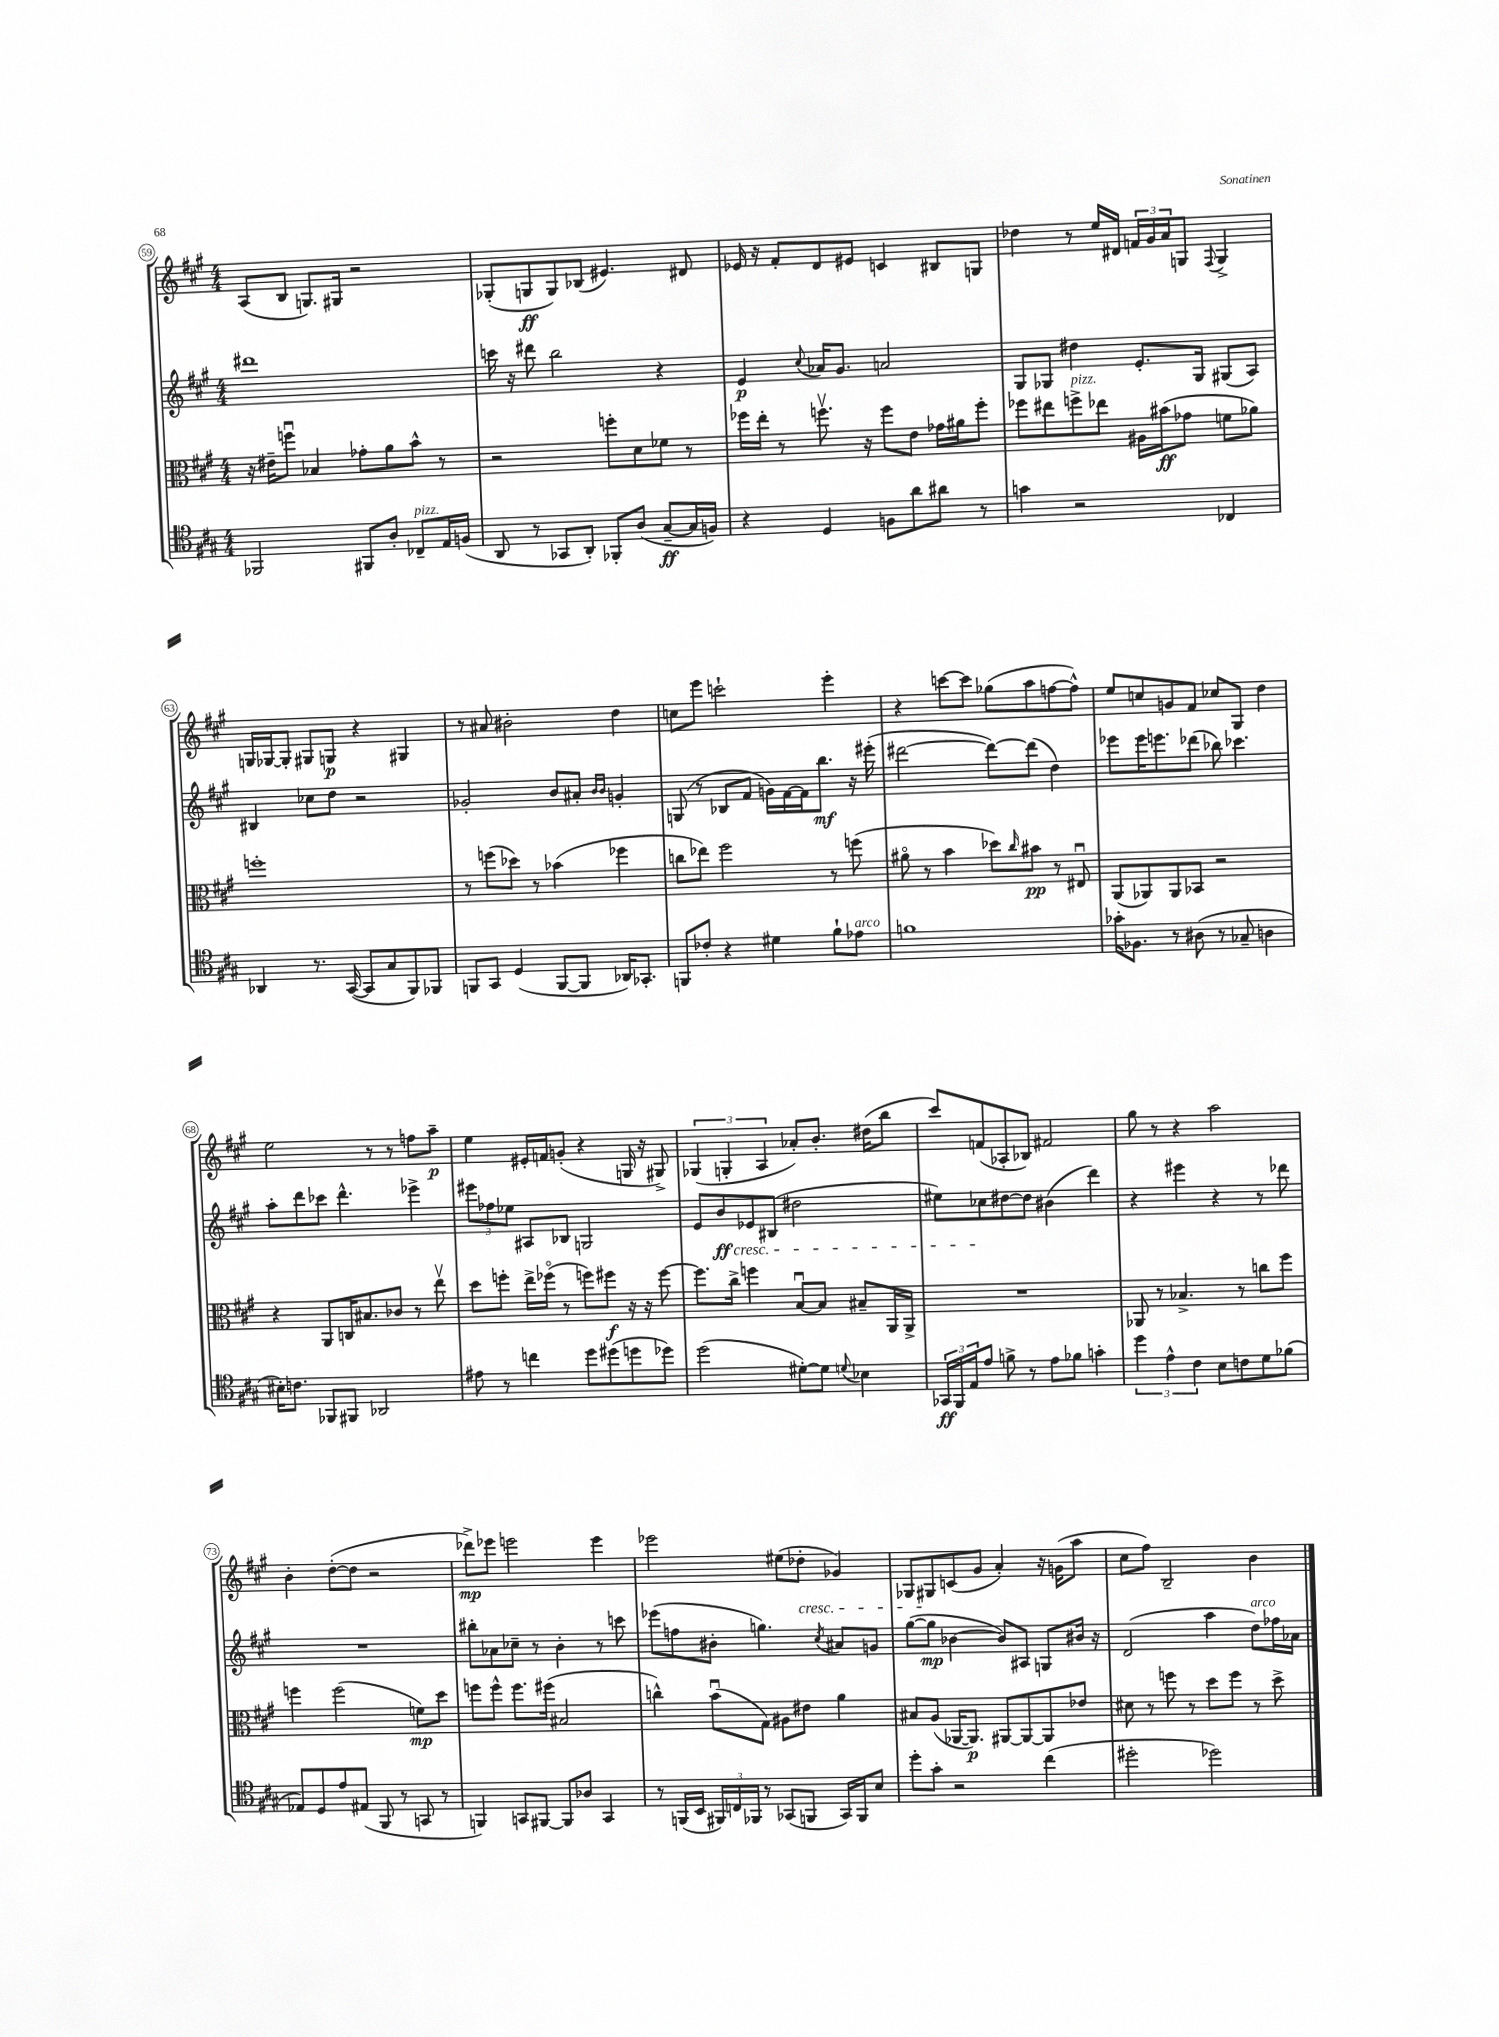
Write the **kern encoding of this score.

**kern	**kern	**kern	**kern
*staff4	*staff3	*staff2	*staff1
*clefC4	*clefC3	*clefG2	*clefG2
*k[f#c#g#]	*k[f#c#g#]	*k[f#c#g#]	*k[f#c#g#]
*M4/4	*M4/4	*M4/4	*M4/4
2FF-	16r	1ddd#	(8A
.	16e#~	.	.
.	8ffu	.	8B
.	4B-	.	8.G)
.	.	.	16G#
8FF#	8g-'	.	2r
8A'	8a	.	.
8C-~	8b^^	.	.
16E	8r	.	.
(16F	.	.	.
=	=	=	=
8AA	2r	16ccc	(8G-'
.	.	16r	.
8r	.	8ddd#	8G
8GG-	.	2bb	8G)
8AA')	.	.	(8B-
8FF-'	8ff'	.	4.e#)
(8A	8d	.	.
[8G#~	8f-	4r	.
16G#]	8r	.	8d#
16F)	.	.	.
=	=	=	=
4r	16ff-	4e	16e-
.	16ee'	.	16r
.	8r	.	8f#'
.	.	8qqcc#	.
4D	8.ffv	16a-	8d
.	.	8.g#	.
.	.	.	8e#
.	16r	.	.
8F	8ff	2a	4c
8a	8e	.	.
8a#	16g-	.	8B#
.	16a#	.	.
8r	8ff'	.	8G
=	=	=	=
4g	8ff-	8G#	4dd-
.	8ee#	8G-	.
2r	8ff^	4dd#	8r
.	8ee-	.	16ee
.	.	.	16d#
.	16A#	8.e'	24f
.	.	.	24g#
.	(16b#	.	.
.	.	.	24a
.	8g-	.	8G
.	.	16G-	.
.	.	.	8qqF#
4C-	8f	(8G#	4G^
.	8a-)	8A)	.
=	=	=	=
4AA-	1ff'	4B#	16G
.	.	.	[16G-
.	.	.	8G-']
8.r	.	8cc-	8G#
.	.	8dd	8G
([16GG#	.	.	.
8GG#]	.	2r	4r
8G#	.	.	.
8FF#)	.	.	4G#
8FF-	.	.	.
=	=	=	=
8FF	8r	2g-'	8r
8GG#	(8ff	.	8a#
(4D	8dd-)	.	2b#'
.	8r	.	.
[8FF	(4b-	8b	.
8FF]	.	8a#'	.
.	.	16qqb	.
.	.	16qqb	.
16AA-)	4ff-	4g'	4dd
8.GG-'	.	.	.
=	=	=	=
8FF	8cc	(8G	8cc
8c-'	8ee-)	8r	8eee
4r	2ff#	8B-	2ccc`
.	.	8f#	.
4d#	.	16g)	.
.	.	[16f#	.
.	.	16f#]	.
.	.	8.bb	.
8f#`	8r	.	4eee'
8e-	(8ff	16r	.
.	.	(16eee#'	.
=	=	=	=
1f	8a#o	[2ddd#	4r
.	8r	.	.
.	4b	.	[8ccc
.	.	.	8ccc]
.	8dd-)	8ddd#_)	(8gg-
.	16qqcc#	.	.
.	8b#	(8ddd#]	8aa
.	8r	4dd)	[8ff
.	8E#u	.	8ff^^])
=	=	=	=
16g-'	(8AA	8eee-	8ee
8.F-	.	.	.
.	8AA-)	16eee-	8cc
.	.	8.eee	.
8r	8AA-	.	8g
(8A#	8BB-	(8ddd-	8f#
8r	2r	8bb-)	8cc-
8G-~	.	4.ccc-	8G#
4A	.	.	4dd
=	=	=	=
16B#')	4r	8aa'	2ee
8.c	.	.	.
.	.	8ddd	.
8FF-	8AA	8ccc-	.
8FF#	16C	4.ddd^^	.
.	8.B#	.	.
2AA-	.	.	8r
.	8c-	.	8r
.	8r	4eee-^	8ff
.	8eev	.	8aa~
=	=	=	=
8e#	8dd	12eee#	4ee
.	.	12ff-	.
8r	8ff'	.	.
.	.	12ee-	.
4cc	16ee^	8A#	16e#'
.	(16ff-o	.	16f
.	8r	8B-	(8g'
8dd	8ff)	2G	4r
(8dd#	8ff#	.	.
8dd	16r	.	16G
.	16r	.	16r
8dd-)	[8ff#	.	8G#^)
=	=	=	=
(2dd	8.ff#]	8e	(6G-
.	.	8b	.
.	.	.	6G'
.	16cc#^	.	.
.	4ff	8e-	.
.	.	.	6A
.	.	(8B#	.
[8d#')	[8Bu	2dd#	8a-')
8d#]	8B]	.	8.b'
8qqd	.	.	.
4B-	8B#~	.	.
.	.	.	(16dd#
.	16AA	.	8bb
.	16AA^	.	.
=	=	=	=
24GG-	1r	8ee#)	8ccc#)
24FF#	.	.	.
24E	.	.	.
8e	.	8cc-	(8f
8f^	.	[8dd#	8A-'
8r	.	8dd#]	8B-)
8e	.	(4b#	2f#
8f-	.	.	.
4g'	.	4ddd)	.
=	=	=	=
6dd	8AA-	4r	8gg#
.	8r	.	8r
6e^^	.	.	.
.	4.B-^	4eee#	4r
6c#	.	.	.
8B	.	4r	2aa
8c	8r	.	.
8d	8cc	8r	.
(8f-	8ff#	8ddd-	.
=	=	=	=
8E-)	4ff	1r	4b'
8D	.	.	.
8e	(2ff	.	([8dd'
(8E#	.	.	8dd]
8FF#	.	.	2r
8r	.	.	.
8GG	8f)	.	.
8r	8dd	.	.
=	=	=	=
4FF)	8ff	8bb#'	8ddd-^)
.	8ff^^	8a-	8eee-
8GG	8.ff	8cc-~	2eee
[8FF#	.	8r	.
.	(16ff#	.	.
8FF#]	2B#	4b'	.
8A-	.	.	.
4GG	.	8r	4eee
.	.	8ccc	.
=	=	=	=
8r	4cc^^)	(8eee-	2eee-
(16FF	.	8ff	.
16BB	.	.	.
24FF#)	(8bu	8b#'	.
24C	.	.	.
24FF-	.	.	.
8r	8G#)	4.gg)	.
(8GG-	8A#	.	(8ee#
8FF	8e#	.	8dd-'
.	.	8qcc#	.
16GG-)	4a	8a#	4g-)
16FF	.	.	.
8B	.	8g	.
=	=	=	=
8dd'	8B#	([8gg#	8G-
8g#'	(8A	8gg#]	8G#
2r	[16AA-	[4b-	(8c
.	8.AA-])	.	.
.	.	.	8g#
.	[8AA#	8b-])	4a')
.	8AA#_	8A#	.
(4cc#	8AA#]	8G	16r
.	.	.	(16g
.	8e-	16b#	8aa
.	.	16r	.
=	=	=	=
2dd#'	8d#	(2d	8cc#
.	8r	.	8ff#)
.	8ff	.	2B~
.	8r	.	.
2dd-)	8dd	4aa	.
.	8ff	.	.
.	8r	8dd)	4b
.	8dd^	16ff-	.
.	.	16a-	.
==	==	==	==
*-	*-	*-	*-
